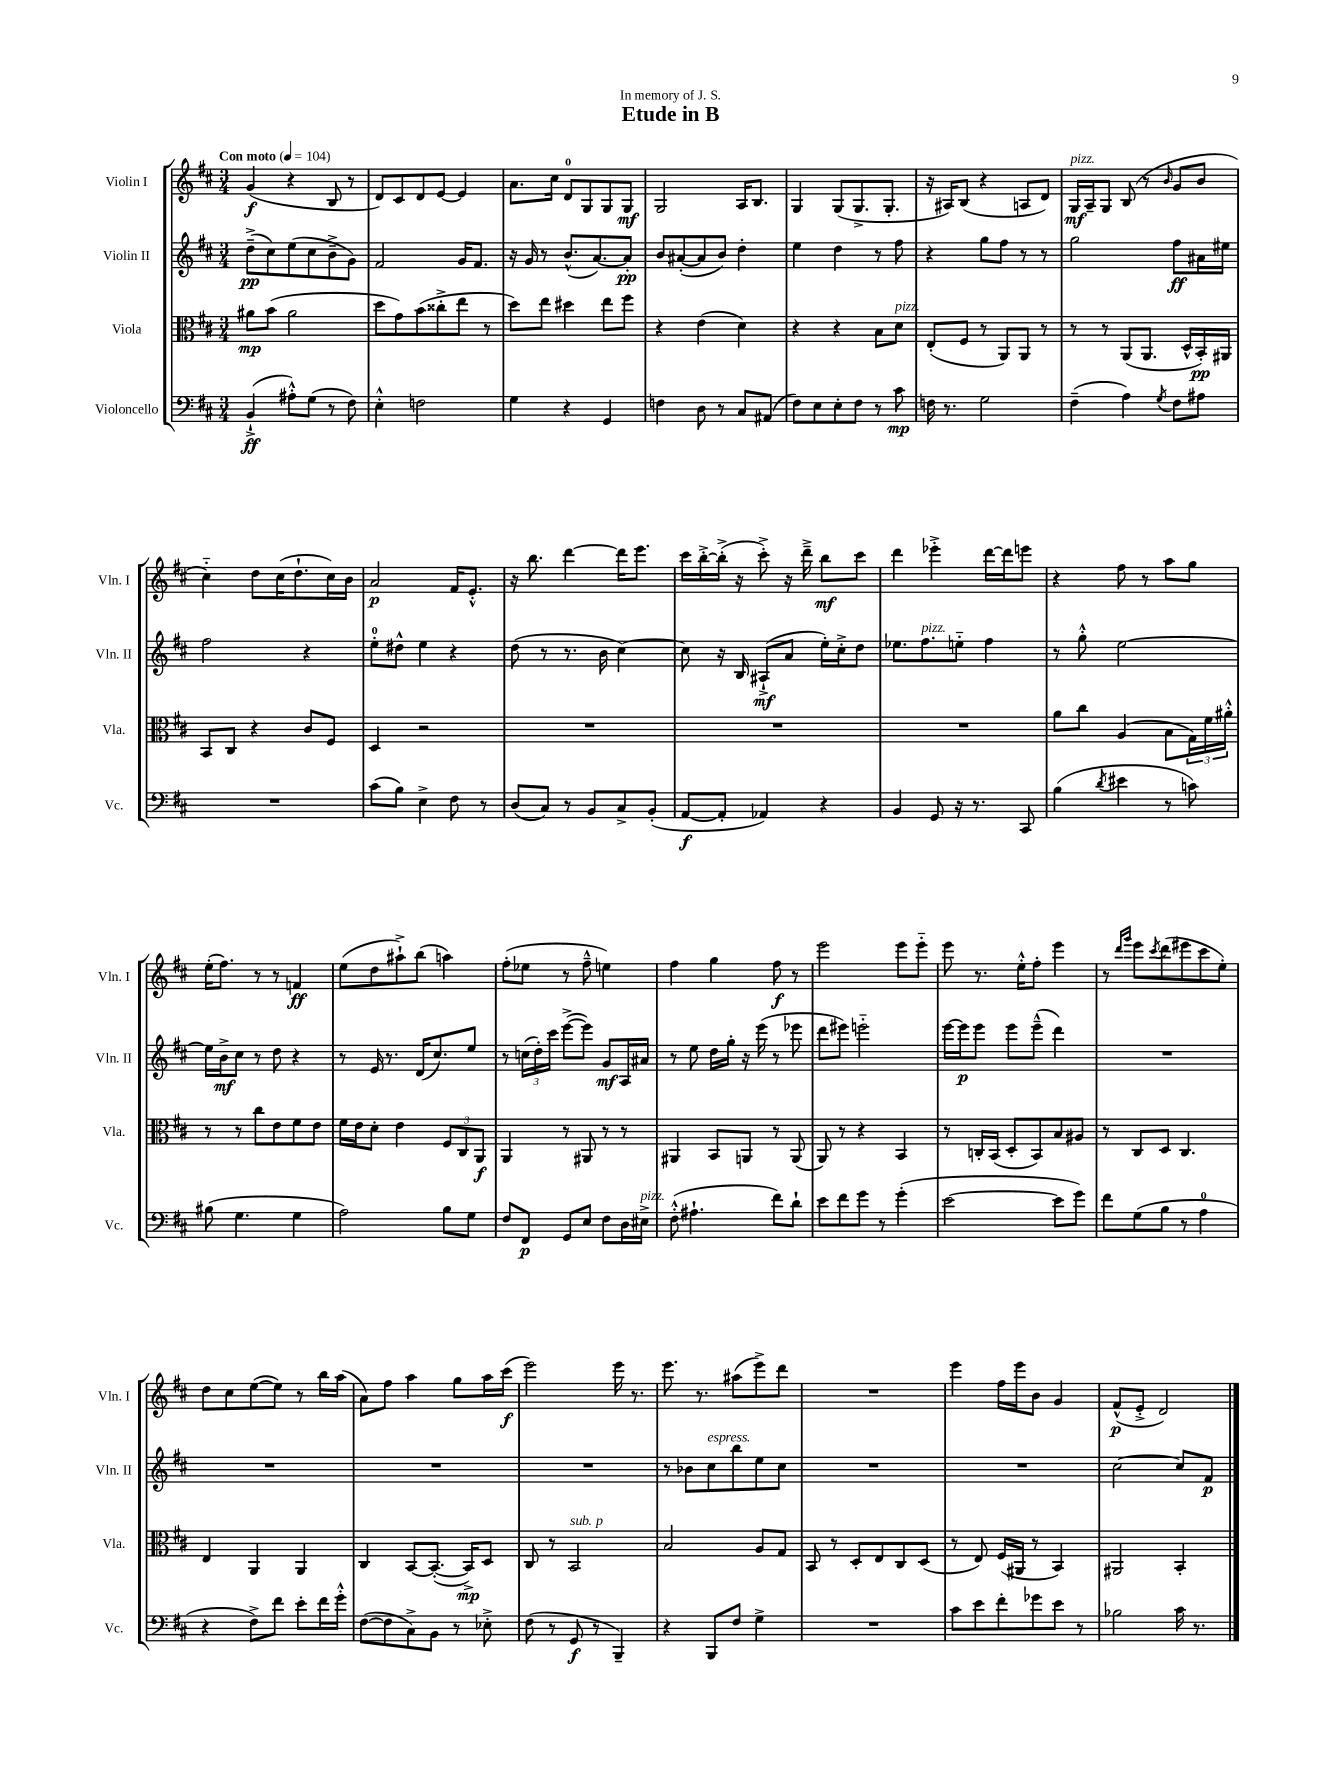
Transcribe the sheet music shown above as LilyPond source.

\header { title = "Etude in B" dedication = "In memory of J. S." }
<<
\new StaffGroup <<
\new Staff = "s0" \with { instrumentName = "Violin I" shortInstrumentName = "Vln. I" } {
    \clef treble \key d \major \numericTimeSignature \time 3/4 \tempo "Con moto" 4 = 104
    g'4\f( r4 b8 r8 |
    d'8) cis'8 d'8 e'8~ e'4 |
    a'8. cis''16 d'8-0 g8 g8 g8\mf |
    g2 a16 b8. |
    g4 g8( g8.-> g8.-. |
    r16 ais16) b8( r4 a8 d'8) |
    g16\mf^\markup { \italic "pizz." } a16-- g8 b8( r8 \grace { b'16 } g'8 b'8 |
    cis''4-_) d''8 cis''16( d''8.-! cis''16) b'16 |
    a'2\p fis'16 e'8.-.-^ |
    r16 b''8. d'''4~ d'''16 e'''8. |
    cis'''16 b''16~-.-> b''16-.->( r16 cis'''8-.->) r16 d'''16---> b''8\mf cis'''8 |
    d'''4 ees'''4-.-> d'''16~ d'''16 e'''8 |
    r4 fis''8 r8 a''8 g''8 |
    e''16-.( fis''8.) r8 r8 f'4\ff |
    e''8( d''8 ais''8-!->) b''8( a''4) |
    fis''8-.( ees''8 r8 fis''8---^ e''4) |
    fis''4 g''4 fis''8\f r8 |
    e'''2 e'''8 e'''8-_ |
    e'''8 r8. e''16-.-^ fis''8-. e'''4 |
    r8 \grace { d'''16 g'''16 } e'''8 \acciaccatura { cis'''8 } d'''8( eis'''8 cis'''8 e''8-.) |
    d''8 cis''8 e''8~( e''8) r8 b''16 a''16( |
    a'8) fis''8 a''4 g''8 a''16 cis'''16\f( |
    e'''2) e'''16 r8. |
    e'''8. r8. ais''8( e'''8->) d'''8 |
    R2. |
    e'''4 fis''16 e'''16 b'8 g'4 |
    fis'8-^\p( e'8-.-> d'2) \bar "|." |
}
\new Staff = "s1" \with { instrumentName = "Violin II" shortInstrumentName = "Vln. II" } {
    \clef treble \key d \major \numericTimeSignature \time 3/4
    d''8--->\pp( cis''8) e''8( cis''8 b'8---> g'8) |
    fis'2 g'16 fis'8. |
    r16 g'16 r8 b'8.-^( a'8.~) a'8-.\pp |
    b'8 ais'8~-.( ais'8 b'8) d''4-. |
    e''4 d''4 r8 fis''8 |
    r4 g''8 fis''8 r8 r8 |
    g''2 fis''8\ff ais'16 eis''16 |
    fis''2 r4 |
    e''8-0-. dis''8-^ e''4 r4 |
    d''8( r8 r8. b'16 cis''4~) |
    cis''8 r16 b16 ais8-!->\mf( a'8 e''16-.) cis''16-.-> d''8 |
    ees''8. fis''8.^\markup { \italic "pizz." } e''8-_ fis''4 |
    r8 g''8-.-^ e''2~ |
    e''16 b'16->\mf cis''8 r8 d''8 r4 |
    r8 e'16 r8. d'16( cis''8.) e''8 |
    r8 \tuplet 3/2 { c''16( d''16-.) cis'''16 } e'''8~->( e'''8) g'8\mf a16 ais'16 |
    r8 e''8 d''16 g''16-. r16 e'''16( r8 ees'''8 |
    d'''8 eis'''8) e'''2-_ |
    e'''16~ e'''16\p e'''8 e'''8 e'''8---^( d'''4) |
    R2. |
    R2. |
    R2. |
    R2. |
    r8 bes'8 cis''8^\markup { \italic "espress." } b''8 e''8 cis''8 |
    R2. |
    R2. |
    cis''2~ cis''8 fis'8\p \bar "|." |
}
\new Staff = "s2" \with { instrumentName = "Viola" shortInstrumentName = "Vla." } {
    \clef alto \key d \major \numericTimeSignature \time 3/4
    ais'8\mp b'8( ais'2 |
    d''8 g'8) b'8( cisis''8-.-> e''8 r8 |
    d''8) e''8 dis''4 e''8 fis''8 |
    r4 e'4( d'4) |
    r4 r4 b8 d'8^\markup { \italic "pizz." } |
    e8-.( fis8 r8 a,8) a,8 r8 |
    r8 r8 a,8( a,8. d16-^ b,16-.\pp) ais,16 |
    b,8 cis8 r4 cis'8 fis8 |
    d4 r2 |
    R2. |
    R2. |
    R2. |
    a'8 cis''8 a4( b8 \tuplet 3/2 { g16) fis'16 ais'16-.-^ } |
    r8 r8 cis''8 e'8 fis'8 e'8 |
    fis'16 e'16 d'8-. e'4 \tuplet 3/2 { fis8 cis8 a,8\f } |
    a,4 r8 ais,8 r8 r8 |
    ais,4 b,8 a,8 r8 a,8( |
    a,8) r8 r4 b,4 |
    r8 c16-. b,16( d8-. b,8) b8 ais8 |
    r8 cis8 d8 cis4. |
    e4 a,4 a,4 |
    cis4 b,8~ b,8.~-.( b,16->\mp) d8 |
    cis8 r8 b,2^\markup { \italic "sub. p" } |
    b2 a8 g8 |
    b,8 r8 d8-. e8 cis8 d8( |
    r8 e8) fis16( ais,16 r8 b,4) |
    ais,2 b,4-. \bar "|." |
}
\new Staff = "s3" \with { instrumentName = "Violoncello" shortInstrumentName = "Vc." } {
    \clef bass \key d \major \numericTimeSignature \time 3/4
    b,4-!->\ff( ais8-.-^) g8( r8 fis8) |
    e4-.-^ f2 |
    g4 r4 g,4 |
    f4 d8 r8 cis8 ais,8( |
    fis8) e8 e8-. fis8 r8 cis'8\mp |
    f16 r8. g2 |
    fis4--( a4) \acciaccatura { g8 } fis8 ais8 |
    R2. |
    cis'8( b8) e4-> fis8 r8 |
    d8( cis8) r8 b,8 cis8-> b,8-.( |
    a,8~\f a,8-. aes,4) r4 |
    b,4 g,8 r16 r8. cis,8 |
    b4( \acciaccatura { d'8 } eis'4 r8 c'8) |
    bis8( g4. g4 |
    a2) b8 g8 |
    fis8 fis,8\p g,8 e8 fis8 d16 eis16->^\markup { \italic "pizz." } |
    fis8-.-^( ais4.-! fis'8) d'8-! |
    e'8 fis'8 g'8 r8 g'4-.( |
    e'2~ e'8 g'8) |
    fis'8 g8( b8 r8 a4-0 |
    r4 fis8->) fis'8 e'8-. fis'16 g'16-.-^ |
    fis8~( fis8 cis8->) b,8 r8 ees8-.-> |
    fis8( r8 g,8\f r8 b,,4--) |
    r4 b,,8 fis8 g4-> |
    R2. |
    cis'8 e'8 fis'8-. ges'8 e'8 r8 |
    bes2 cis'16 r8. \bar "|." |
}
>>
>>
\layout { \context { \Score \remove "Bar_number_engraver" } }
